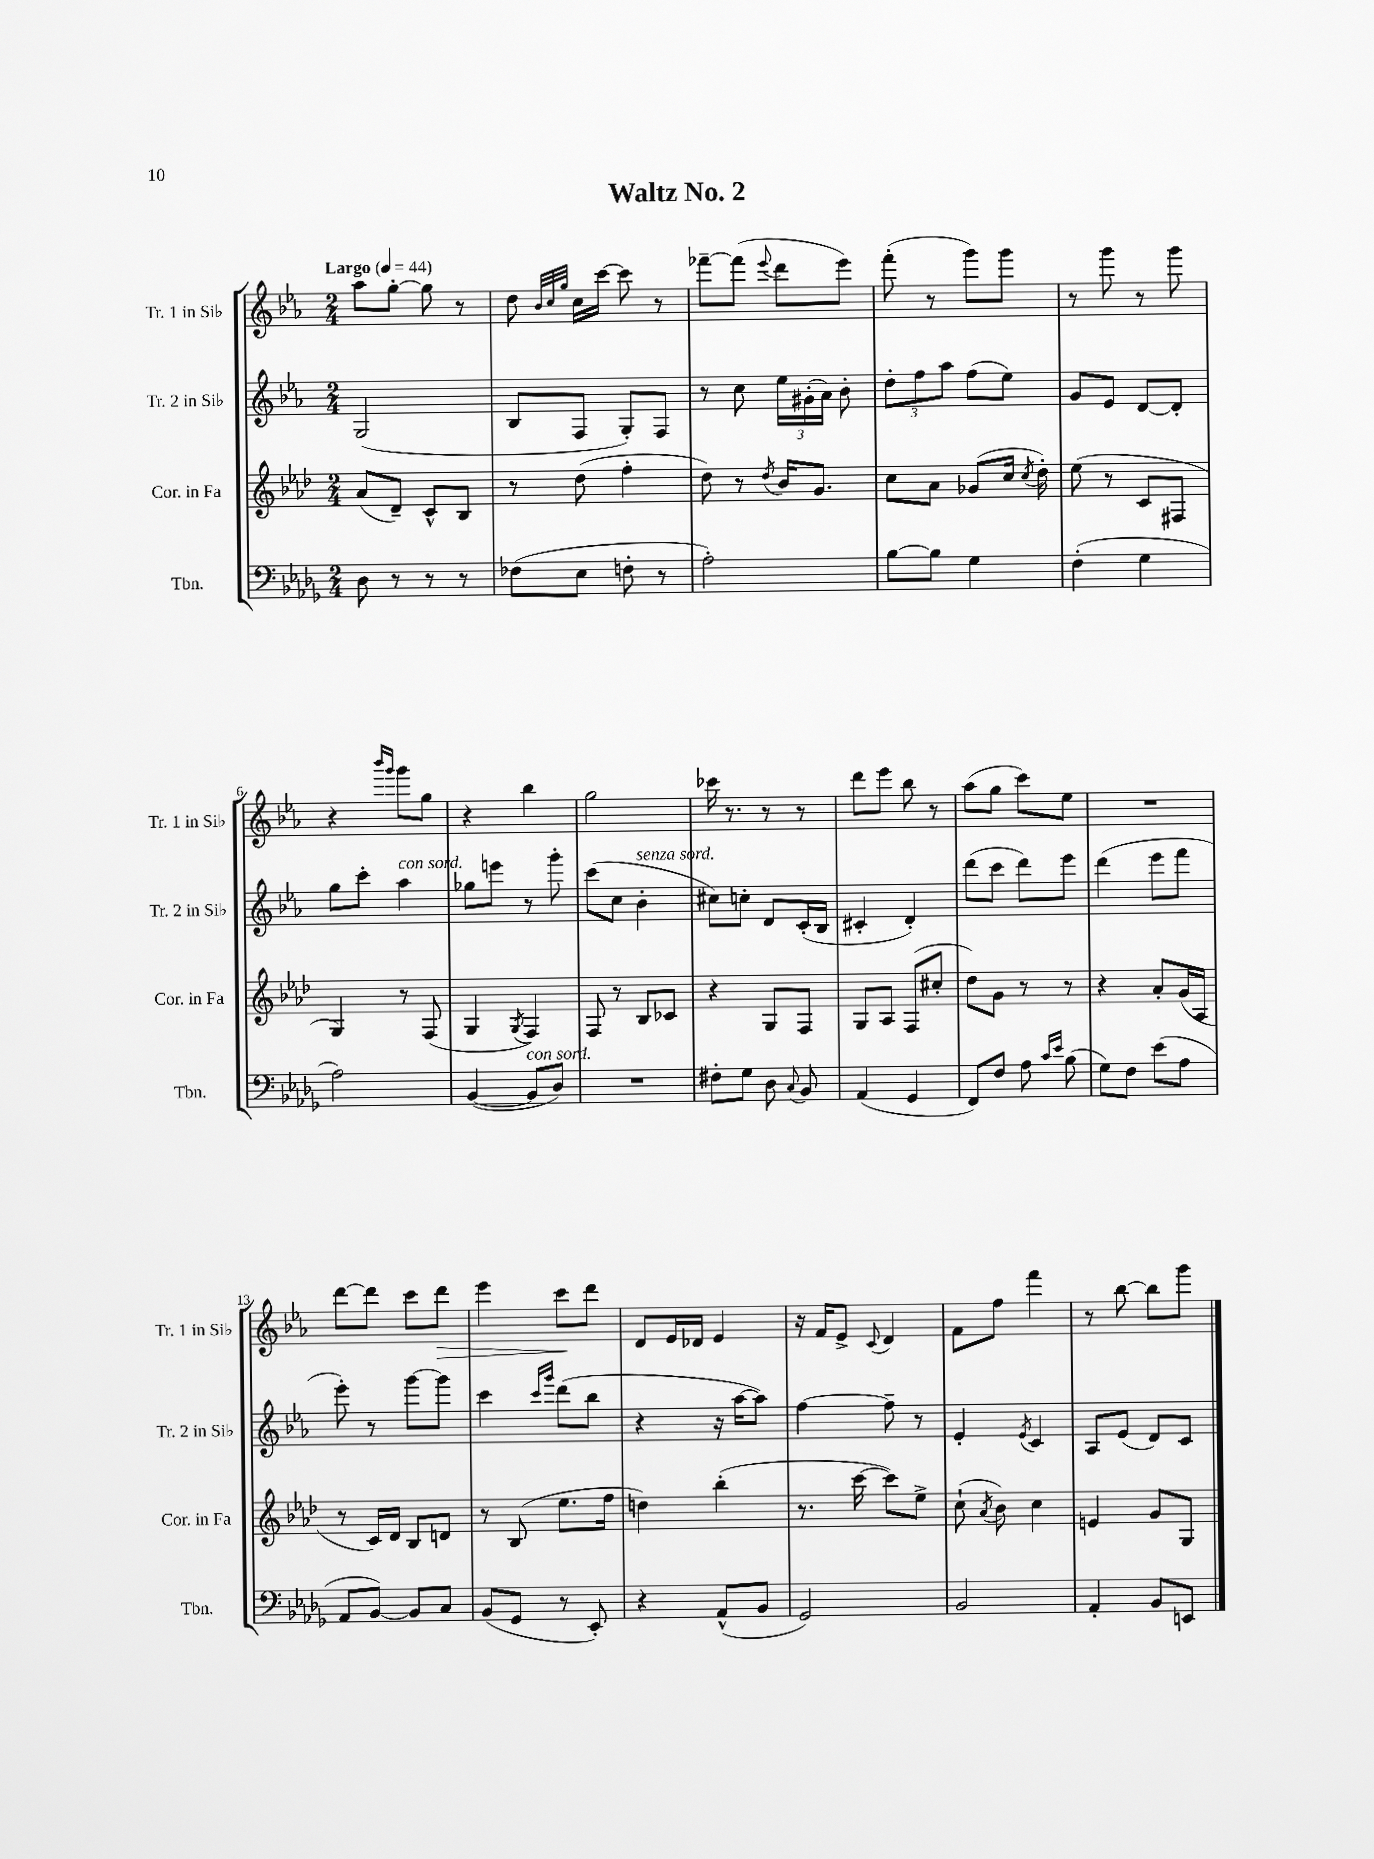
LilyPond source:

\header { title = "Waltz No. 2" }
<<
\new StaffGroup <<
\new Staff = "s0" \with { instrumentName = "Tr. 1 in Sib" shortInstrumentName = "Tr. 1 in Sib" } {
    \clef treble \key ees \major \numericTimeSignature \time 2/4 \tempo "Largo" 4 = 44
    \autoBeamOff aes''8[ g''8]~-. g''8 r8 |
    d''8 \grace { bes'32[ c''32 g''32] } c''16[ c'''16]~ c'''8 r8 |
    fes'''8[~-- fes'''8]( \appoggiatura { ees'''8 } d'''8[ ees'''8]) |
    f'''8-.( r8 g'''8[) g'''8] |
    r8 g'''8 r8 g'''8 |
    r4 \grace { bes'''16[ g'''16] } g'''8[ g''8] |
    r4 bes''4 |
    g''2 |
    ces'''16 r8. r8 r8 |
    d'''8[ ees'''8] bes''8 r8 |
    aes''8[( g''8] c'''8[) ees''8] |
    R2 |
    d'''8[~ d'''8] c'''8[ d'''8]\> |
    ees'''4 c'''8[\! d'''8] |
    d'8[ ees'16 des'16] ees'4 |
    r16 f'16[ ees'8]-> \appoggiatura { c'8 } d'4 |
    f'8[ f''8] f'''4 |
    r8 bes''8~ bes''8[ g'''8] \bar "|." |
}
\new Staff = "s1" \with { instrumentName = "Tr. 2 in Sib" shortInstrumentName = "Tr. 2 in Sib" } {
    \clef treble \key ees \major \numericTimeSignature \time 2/4
    \autoBeamOff g2( |
    bes8[ f8] g8[-.) f8] |
    r8 c''8 \tuplet 3/2 { ees''16[ gis'16-.( aes'16]) } bes'8-. |
    \tuplet 3/2 { d''8[-. f''8 aes''8] } f''8[( ees''8]) |
    g'8[ ees'8] d'8[~ d'8]-. |
    g''8[ c'''8]-. aes''4^\markup { \italic "con sord." } |
    ges''8[ e'''8] r8 g'''8-. |
    c'''8[( c''8] bes'4-.^\markup { \italic "senza sord." } |
    cis''8[) c''8]-. d'8[ c'16-.( bes16] |
    cis'4-. d'4-.) |
    d'''8[( c'''8] d'''8[) ees'''8] |
    d'''4( ees'''8[ f'''8] |
    ees'''8-.) r8 g'''8[~ g'''8] |
    c'''4 \grace { c'''16[ g'''16] } d'''8[( bes''8] |
    r4 r16 aes''16[~ aes''8]) |
    f''4~ f''8-- r8 |
    ees'4-. \acciaccatura { ees'8 } c'4 |
    aes8[ ees'8]( d'8[) c'8] \bar "|." |
}
\new Staff = "s2" \with { instrumentName = "Cor. in Fa" shortInstrumentName = "Cor. in Fa" } {
    \clef treble \key aes \major \numericTimeSignature \time 2/4
    \autoBeamOff aes'8[( des'8]--) c'8[-^ bes8] |
    r8 des''8( f''4-. |
    des''8) r8 \acciaccatura { des''8 } bes'16[ g'8.] |
    c''8[ aes'8] ges'8[( c''16] \acciaccatura { c''8 } des''16-.) |
    ees''8( r8 c'8[ fis8] |
    g4) r8 f8( |
    g4 \acciaccatura { g8 } f4) |
    f8 r8 bes8[ ces'8] |
    r4 g8[ f8] |
    g8[ aes8] f8[( cis''8]-. |
    des''8[) g'8] r8 r8 |
    r4 aes'8[-. g'16( aes16] |
    r8 c'16[) des'16] bes8[ d'8] |
    r8 bes8( ees''8.[ f''16] |
    d''4) bes''4-.( |
    r8. c'''16~ c'''8[) ees''8]-> |
    c''8-!( \acciaccatura { aes'8 } bes'8) c''4 |
    e'4 g'8[ g8] \bar "|." |
}
\new Staff = "s3" \with { instrumentName = "Tbn." shortInstrumentName = "Tbn." } {
    \clef bass \key des \major \numericTimeSignature \time 2/4
    \autoBeamOff des8 r8 r8 r8 |
    fes8[( ees8] f8-. r8 |
    aes2-.) |
    bes8[~ bes8] ges4 |
    f4-.( ges4 |
    aes2) |
    bes,4~( bes,8[^\markup { \italic "con sord." } des8]) |
    R2 |
    fis8[-. ges8] des8 \appoggiatura { c8 } bes,8 |
    aes,4( ges,4 |
    f,8[) f8] aes8 \grace { c'16[ ees'16] } bes8( |
    ges8[) f8] ees'8[( aes8] |
    aes,8[ bes,8]~) bes,8[ c8] |
    bes,8[( ges,8] r8 ees,8-.) |
    r4 aes,8[-^( bes,8] |
    ges,2) |
    bes,2 |
    aes,4-. bes,8[ e,8] \bar "|." |
}
>>
>>
